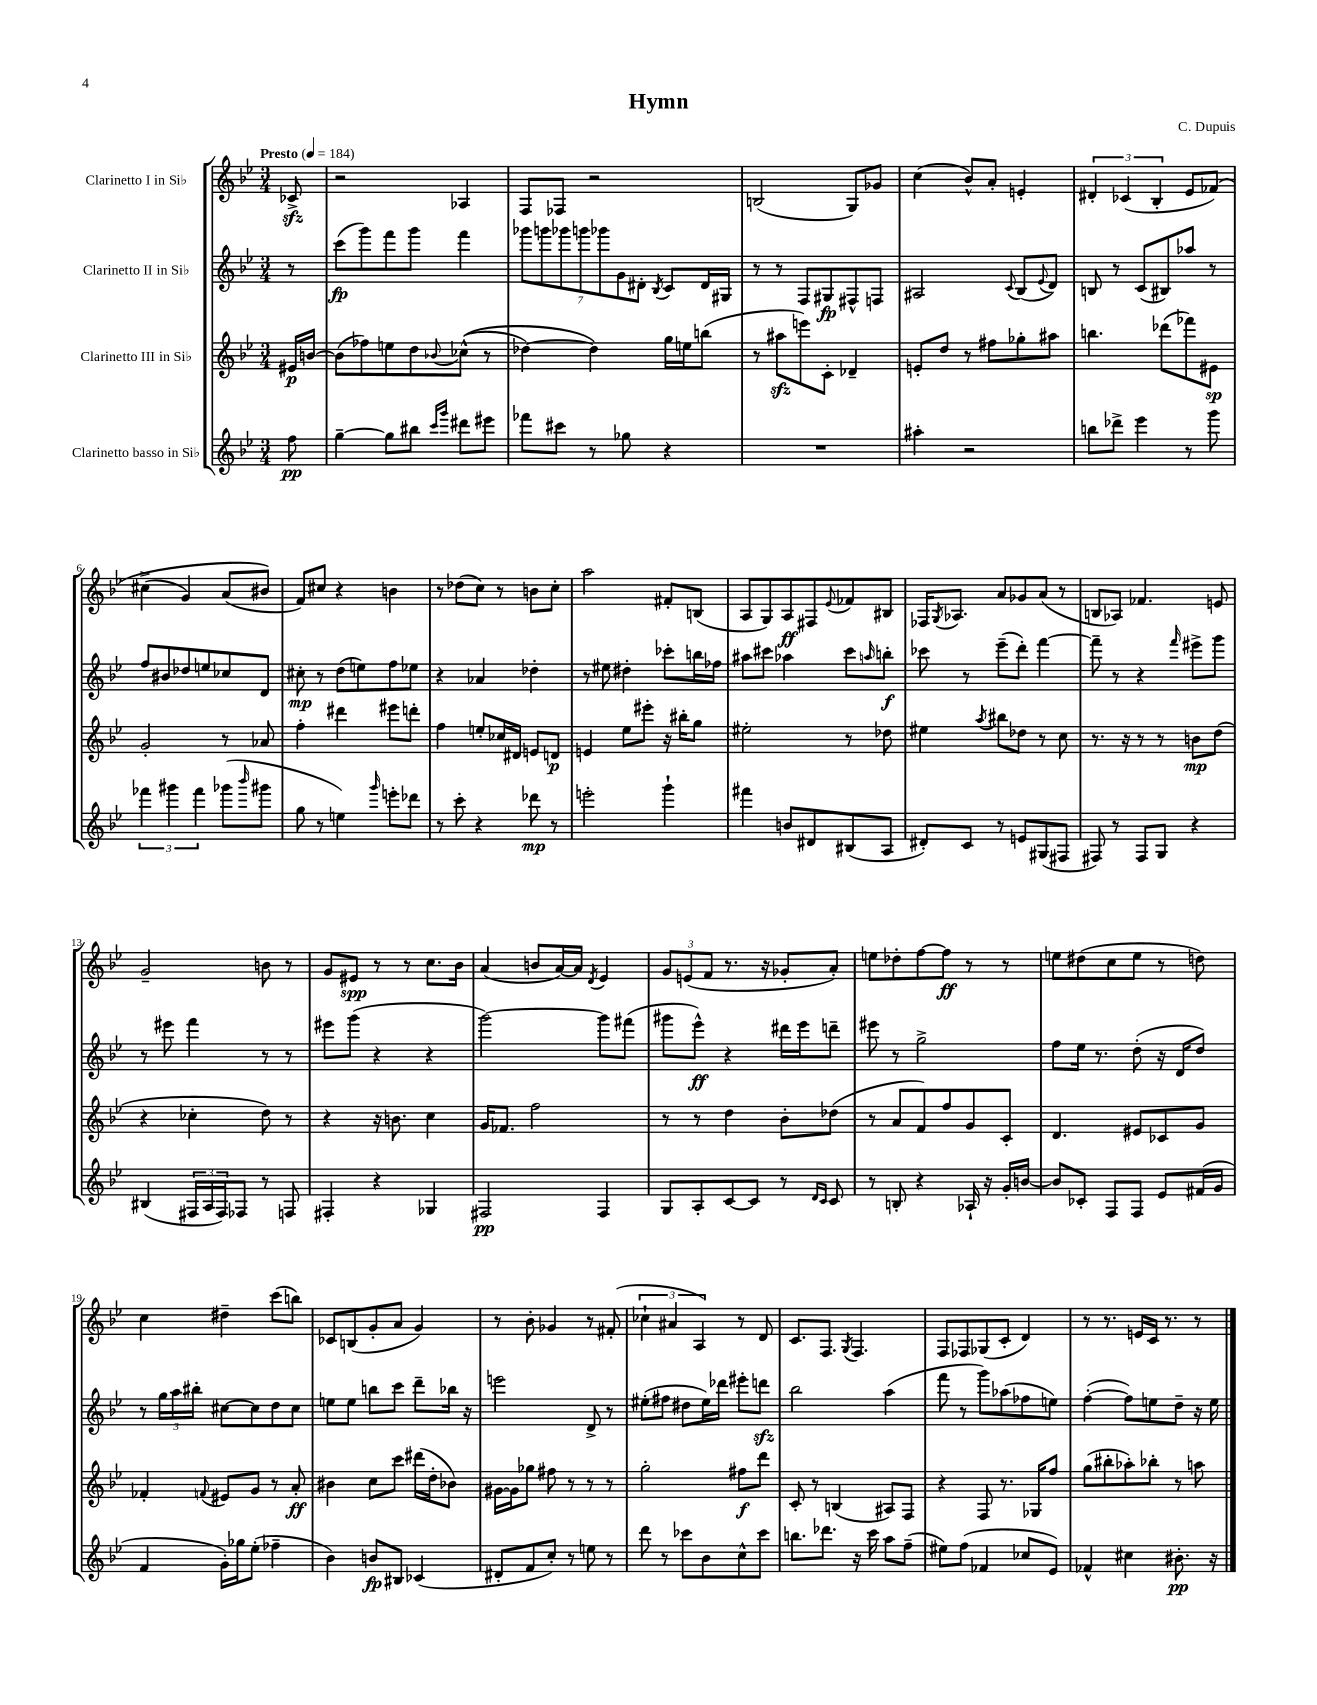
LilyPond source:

\header { title = "Hymn" composer = "C. Dupuis" }
<<
\new StaffGroup <<
\new Staff = "s0" \with { instrumentName = "Clarinetto I in Sib" } {
    \clef treble \key bes \major \numericTimeSignature \time 3/4 \partial 8 \tempo "Presto" 4 = 184
    ces'8->\sfz |
    r2 aes4 |
    f8 fes8 r2 |
    b2( g8) ges'8 |
    c''4( bes'8-^) a'8-. e'4-. |
    \tuplet 3/2 { dis'4-. ces'4( bes4-. } ees'8 fes'8)\( |
    cis''4->( g'4) a'8( bis'8\) |
    f'8) cis''8 r4 b'4 |
    r8 des''8( c''8) r8 b'8 c''8-. |
    a''2 fis'8-. b8( |
    a8 g8) a8\ff fis8 \appoggiatura { ees'8 } fes'8 bis8 |
    fes16 \acciaccatura { g8 } aes8. a'8 ges'8 a'8( r8 |
    b8 aes8) fes'4. e'8 |
    g'2-- b'8 r8 |
    g'8 eis'8\spp r8 r8 c''8. bes'16 |
    a'4( b'8 a'16~) a'16 \acciaccatura { d'8 } ees'4 |
    \tuplet 3/2 { g'8 e'8( f'8 } r8. r16 ges'8-. a'8-.) |
    e''8 des''8-. f''8~ f''8\ff r8 r8 |
    e''8 dis''8( c''8 e''8 r8 d''8) |
    c''4 dis''4-- c'''8( b''8) |
    ces'8 b8( g'8-. a'8 g'4) |
    r8 bes'8-. ges'4 r8 fis'8-.( |
    \tuplet 3/2 { ces''4-! ais'4 a4) } r8 d'8 |
    c'8. f8. \acciaccatura { g8 } f4. |
    f8 fes8 ges8( c'8-. d'4) |
    r8 r8. e'16 c'16 r8. r8 \bar "|." |
}
\new Staff = "s1" \with { instrumentName = "Clarinetto II in Sib" } {
    \clef treble \key bes \major \numericTimeSignature \time 3/4 \partial 8
    r8 |
    c'''8\fp( g'''8) f'''8 g'''8 f'''4 |
    \tuplet 7/4 { ges'''8 g'''8 ges'''8 g'''8 ges'''8 g'8 dis'8-. } \acciaccatura { bes8 } c'8 dis'16 gis16 |
    r8 r8 f8 gis8\fp fis8-^ f8 |
    ais2 \appoggiatura { c'8 } bes8( \appoggiatura { ees'8 } d'8) |
    b8 r8 c'8( bis8) aes''8 r8 |
    f''8 bis'8 des''8 e''8 ces''8 d'8 |
    cis''8-.\mp r8 d''8( e''8) f''8 ees''8 |
    r4 aes'4 des''4-. |
    r8 eis''8 dis''4-. ces'''8-. b''16 fes''16 |
    ais''8 cis'''8 aes''4 cis'''8 \grace { a''16 } b''8-.\f |
    ces'''8 r8 ees'''8--( d'''8-.) f'''4~ |
    f'''8-- r8 r4 \grace { f'''16 } eis'''8-> g'''8 |
    r8 eis'''8 f'''4 r8 r8 |
    eis'''8 g'''8( r4 r4 |
    g'''2~) g'''8 fis'''8( |
    gis'''8 ees'''8-^\ff) r4 dis'''16 ees'''16 d'''8-- |
    eis'''8 r8 g''2-> |
    f''8 ees''16 r8. d''8-.( r16 d'16 d''8) |
    r8 \tuplet 3/2 { g''16 a''16 bis''16-. } cis''8~ cis''8 d''8 cis''8 |
    e''8 e''8 b''8 c'''8 d'''8-- bes''16 r16 |
    e'''2 d'8-> r8 |
    eis''8-.( fis''8 dis''8 eis''16) des'''16 eis'''8-. d'''8\sfz |
    bes''2 a''4( |
    f'''8 r8 g'''8) aes''8( fes''8 e''8) |
    f''4~-.( f''8) e''8 d''8-- r16 e''16 \bar "|." |
}
\new Staff = "s2" \with { instrumentName = "Clarinetto III in Sib" } {
    \clef treble \key bes \major \numericTimeSignature \time 3/4 \partial 8
    eis'16\p b'16~ |
    b'8( fes''8) e''8 d''8 \appoggiatura { bes'8 } ces''8-^(\( r8 |
    des''4~) des''4\) g''16 e''16 b''8( |
    r8 ais''8\sfz e'''8) c'8-. des'4-- |
    e'8-. d''8 r8 fis''8 ges''8-. ais''8 |
    b''4. des'''8( fes'''8) eis'8\sp |
    g'2-. r8 aes'8 |
    f''4-. dis'''4 eis'''8 d'''8-. |
    f''4 e''8-. ces''16 dis'16 e'8 d'8\p |
    e'4 ees''8 eis'''8-. r16 bis''16-. g''8 |
    eis''2-. r8 des''8 |
    eis''4 \acciaccatura { a''8 } bis''8 des''8 r8 c''8 |
    r8. r16 r8 r8 b'8\mp d''8( |
    r4 ces''4-. d''8) r8 |
    r4 r16 b'8. c''4 |
    g'16 fes'8. f''2 |
    r8 r8 d''4 bes'8-. des''8( |
    r8 a'8 f'8) f''8 g'8 c'8-. |
    d'4. eis'8 ces'8 g'8 |
    fes'4-. \appoggiatura { f'8 } eis'8 g'8 r8 a'8-.\ff |
    bis'4 c''8 c'''8 dis'''16( d''16-. bes'8) |
    gis'16~ gis'16 ges''8 fis''8 r8 r8 r8 |
    g''2-. fis''8\f d'''8 |
    c'8-. r8 b4( ais8) f8 |
    r4 f8 r8. ges16 f''8 |
    g''8( bis''8-. aes''8-.) bes''8-. r8 a''8 \bar "|." |
}
\new Staff = "s3" \with { instrumentName = "Clarinetto basso in Sib" } {
    \clef treble \key bes \major \numericTimeSignature \time 3/4 \partial 8
    f''8\pp |
    g''4~-- g''8 bis''8 \grace { c'''16 g'''16 } dis'''8 eis'''8 |
    fes'''8 cis'''8 r8 ges''8 r4 |
    R2. |
    ais''4-. r2 |
    b''8 des'''8-> ees'''4 r8 g'''8 |
    \tuplet 3/2 { fes'''4 gis'''4 fes'''4 } ges'''8( \grace { bes'''16 } gis'''8 |
    g''8 r8 e''4) \grace { g'''16 } e'''8-. des'''8 |
    r8 c'''8-. r4 des'''8\mp r8 |
    e'''2-. g'''4-! |
    fis'''4 b'8 dis'8 bis8( a8 |
    dis'8-.) c'8 r8 e'8 gis8( fis8 |
    fis8) r8 fis8 g8 r4 |
    bis4( \tuplet 3/2 { fis16 a16 fis16) } fes8 r8 f8 |
    fis4-. r4 ges4 |
    fis2\pp fis4 |
    g8 a8-. c'8~ c'8 r8 \grace { d'16 c'16 } c'8 |
    r8 b8-. r4 aes16-! r16 g'16-. b'16~ |
    b'8 ces'8-. f8 f8 ees'8 fis'16( g'16 |
    f'4 g'16-.) ges''16 ees''8-.( fes''4-- |
    bes'4) b'8\fp bis8 ces'4( |
    dis'8-. f'8 c''8-.) r8 e''8 r8 |
    d'''8 r8 ces'''8 bes'8 c''8-^ ces'''8 |
    b''8. des'''8. r16 c'''16 a''8 f''8--( |
    eis''8) f''8( fes'4 ces''8 ees'8) |
    fes'4-^ cis''4 bis'8.-.\pp r16 \bar "|." |
}
>>
>>
